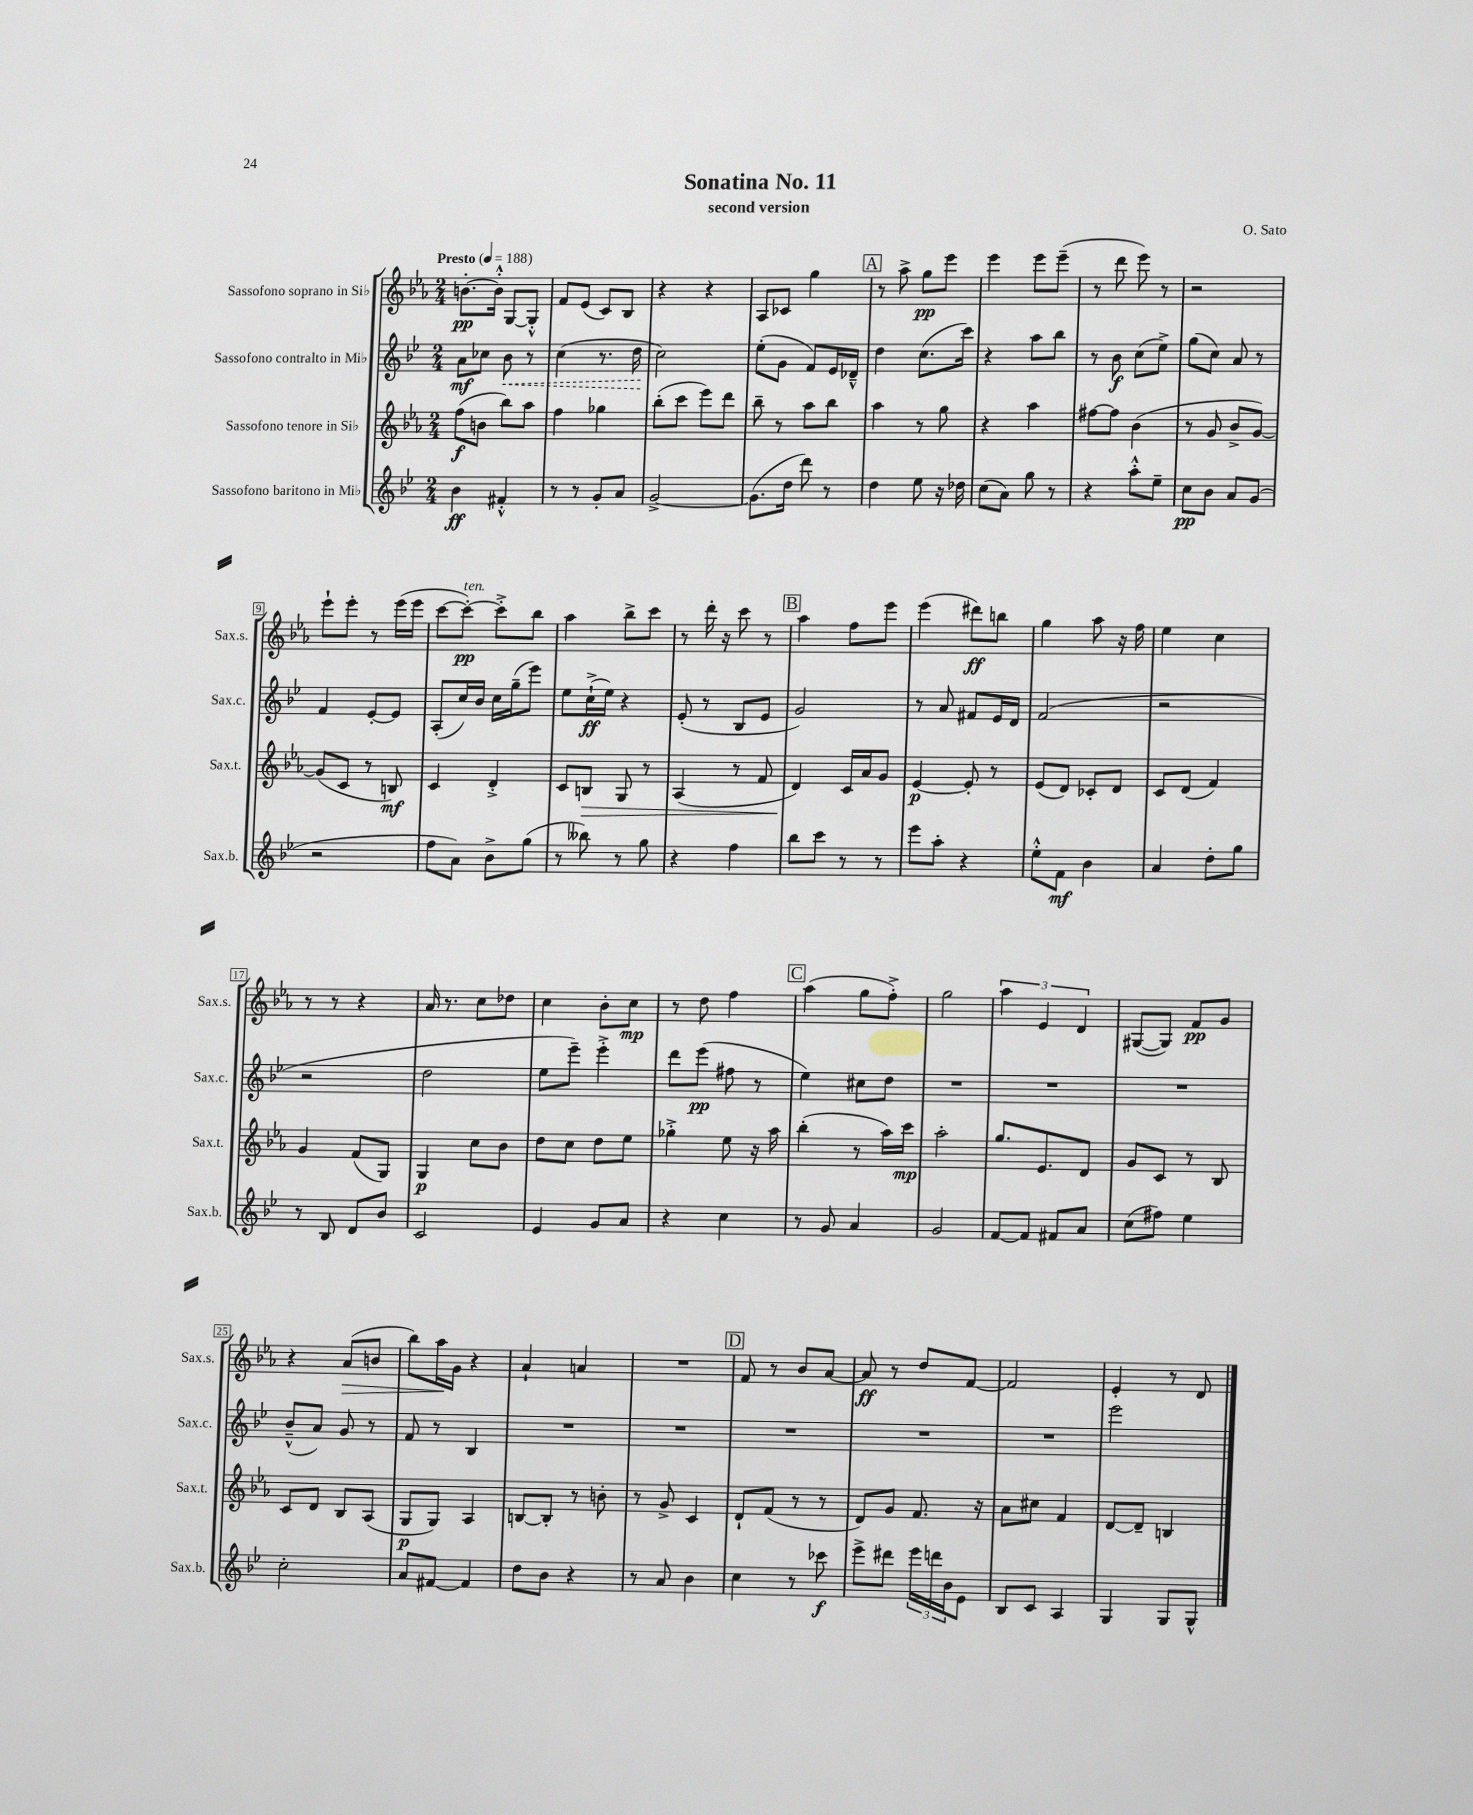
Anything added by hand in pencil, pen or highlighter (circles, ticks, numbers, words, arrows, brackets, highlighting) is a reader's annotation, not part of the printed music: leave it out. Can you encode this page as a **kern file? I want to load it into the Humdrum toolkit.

**kern	**kern	**kern	**kern
*staff4	*staff3	*staff2	*staff1
*clefG2	*clefG2	*clefG2	*clefG2
*k[b-e-]	*k[b-e-a-]	*k[b-e-]	*k[b-e-a-]
*M2/4	*M2/4	*M2/4	*M2/4
*MM188	*MM188	*MM188	*MM188
4b-	(8ff	8a	[8.b'
.	8b	8cc-	.
.	.	.	16b'^^]
4f#'^^	8bb-)	8b-	[8G
.	8aa-	8r	8G'^^]
=	=	=	=
8r	4ff	(4cc	8f
8r	.	.	(8e-
8g'	4gg-	8.r	8c)
8a	.	.	8B-
.	.	16dd	.
=	=	=	=
[2g^	(8bb-'	2cc)	4r
.	8ccc	.	.
.	8eee-)	.	4r
.	8ddd	.	.
=	=	=	=
(8.g]	8bb-~	(8ee-'	8A-
.	8r	8g	8c-
16dd	.	.	.
8ddd)	8aa-	8f)	4gg
8r	8bb-	16e-	.
.	.	16d-~^^	.
=	=	=	=
4dd	4aa-	4dd	8r
.	.	.	8aa-^
8ee-	8r	(8.cc	8gg
16r	8gg	.	8eee-
16dd-	.	16ccc)	.
=	=	=	=
(8cc	4r	4r	4eee-
8a)	.	.	.
8gg	4aa-	8aa	8eee-
8r	.	8bb-	(8eee-~
=	=	=	=
4r	[8ff#	8r	8r
.	8ff#]	8b-	8ddd
8aa'^^	(4b-	(8cc	8eee-)
8ee-~	.	8ee-^)	8r
=	=	=	=
8cc	8r	(8gg	2r
8b-	8g	8cc)	.
8a	8b-^	8a	.
(8g	[8g)	8r	.
=	=	=	=
2r	(8g]	4f	8eee-`
.	8c	.	8eee-'
.	8r	[8e-'	8r
.	8B)	8e-]	(16eee-
.	.	.	16eee-
=	=	=	=
8ff	4c	(8A'	[8ccc
8a)	.	16cc)	8ccc'_)
.	.	16b-	.
8b-^	4d'^	16cc	8ccc'^]
.	.	(16gg~	.
(8gg	.	8eee-)	8bb-
=	=	=	=
8r	8c	8ee-	4aa-
8bb--)	8B	(16cc`^	.
.	.	16ee-)	.
8r	8G	4r	8bb-^
8gg	8r	.	8ccc
=	=	=	=
4r	(4A-	(8e-'	8r
.	.	8r	16ddd'
.	.	.	16r
4ff	8r	8B-	8ccc
.	8f	8e-	8r
=	=	=	=
8bb-	4d)	2g)	4aa-
8ccc	.	.	.
8r	16c	.	8ff
.	16a-	.	.
8r	8g	.	8eee-
=	=	=	=
8eee-	[4e-	8r	(4eee-
8aa'	.	8a	.
4r	8e-']	8f#	8ddd#)
.	8r	16e-	8bb
.	.	16d	.
=	=	=	=
8ee-'^^	(8e-	(2f	4gg
8f	8d)	.	.
4b-	8c-'	.	8aa-
.	8d	.	16r
.	.	.	16ff
=	=	=	=
4a	8c	2r	4ee-
.	(8d	.	.
8dd'	4f)	.	4cc
8gg	.	.	.
=	=	=	=
8r	4g	2r	8r
8B-	.	.	8r
8d	(8f	.	4r
8b-	8G)	.	.
=	=	=	=
2c	4G	2dd	16a-
.	.	.	8.r
.	8cc	.	8cc
.	8b-	.	8dd-
=	=	=	=
4e-	8dd	8ee-	4cc
.	8cc	8eee-~)	.
8g	8dd	4eee-'^	8b-'
8a	8ee-	.	8cc
=	=	=	=
4r	4gg-'^	8ddd	8r
.	.	(8eee-	8dd
4cc	8ee-	8ff#	4ff
.	16r	8r	.
.	16aa-	.	.
=	=	=	=
8r	(4bb-'	4ee-)	(4aa-
8g	.	.	.
4a	8r	8cc#	8gg
.	16aa-)	8dd	8ff'^)
.	16ccc	.	.
=	=	=	=
2g	2aa-'	2r	2gg
=	=	=	=
[8f	8.gg	2r	6aa-
8f]	.	.	.
.	.	.	6e-
.	8.e-	.	.
8f#	.	.	.
.	.	.	6d
8a	8d	.	.
=	=	=	=
(8cc	8g	2r	([8G#
8ff#)	8c	.	8G#])
4ee-	8r	.	8f
.	8B-	.	8g
=	=	=	=
2cc'	8c	(8b-~^^	4r
.	8d	8a)	.
.	8B-	8g	(8a-
.	(8A-	8r	8b
=	=	=	=
8a	8G	8f	8bb-)
[8f#	8G)	8r	16aa-
.	.	.	16g
4f#]	4A-	4B-	4r
=	=	=	=
8dd	[8B	2r	4a-`
8b-	8B']	.	.
4r	8r	.	4a
.	8b'	.	.
=	=	=	=
8r	8r	2r	2r
8a	8g^	.	.
4b-	4c	.	.
=	=	=	=
4cc	8d`	2r	8f
.	(8f	.	8r
8r	8r	.	8b-
8ccc-	8r	.	[8a-
=	=	=	=
8eee-^	8d)	2r	8a-]
8ddd#	8g	.	8r
24eee-	8.f	.	8dd
24ddd	.	.	.
24b-	.	.	.
8e-	.	.	[8f
.	16r	.	.
=	=	=	=
8B-	8a-	2r	2f]
8c	8cc#	.	.
4A	4f	.	.
=	=	=	=
4G	[8d	2eee-	4e-'
.	8d~]	.	.
8G	4B	.	8r
8G^^	.	.	8d
==	==	==	==
*-	*-	*-	*-
